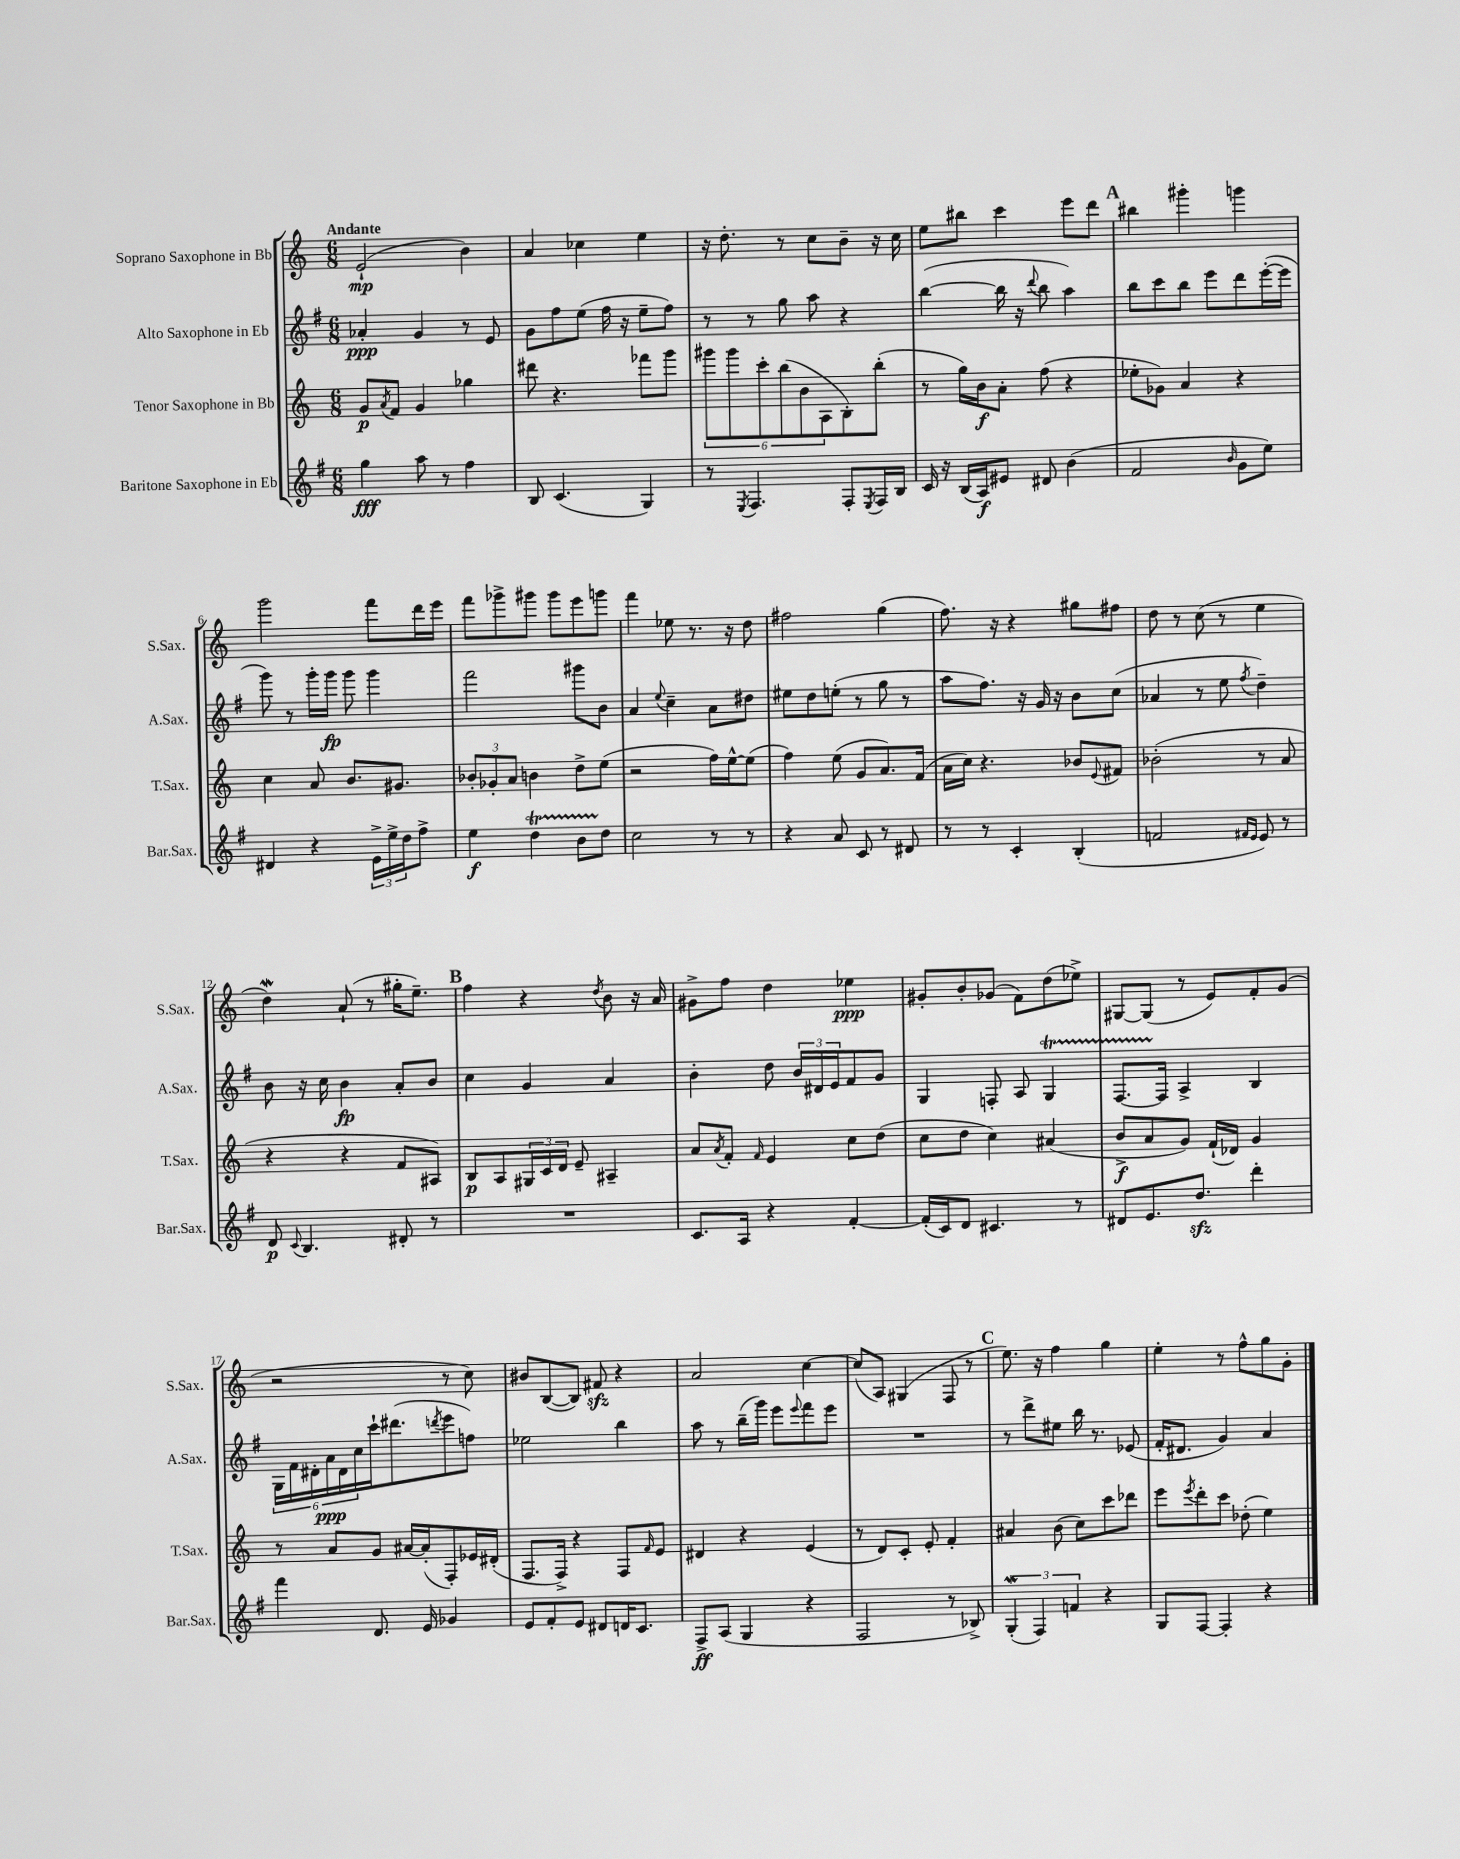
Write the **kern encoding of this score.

**kern	**dynam	**kern	**dynam	**kern	**dynam	**kern	**dynam
*part4	*part4	*part3	*part3	*part2	*part2	*part1	*part1
*staff4	*staff4	*staff3	*staff3	*staff2	*staff2	*staff1	*staff1
*I"Baritone Saxophone in Eb	*	*I"Tenor Saxophone in Bb	*	*I"Alto Saxophone in Eb	*	*I"Soprano Saxophone in Bb	*
*I'Bar.Sax.	*	*I'T.Sax.	*	*I'A.Sax.	*	*I'S.Sax.	*
*clefG2	*	*clefG2	*	*clefG2	*	*clefG2	*
*k[f#]	*	*k[]	*	*k[f#]	*	*k[]	*
*M6/8	*	*M6/8	*	*M6/8	*	*M6/8	*
=1	=1	=1	=1	=1	=1	=1	=1
!	!	!	!	!	!	!LO:TX:a:B:t=Andante	!
4gg\	fff	8g/L	p	4a-X'/	ppp	(2e`/	mp
.	.	8qa/	.	.	.	.	.
.	.	8f/J	.	.	.	.	.
8aa\	.	4g/	.	4g/	.	.	.
8r	.	.	.	.	.	.	.
4ff#\	.	4gg-X\	.	8r	.	4b\)	.
.	.	.	.	8e/	.	.	.
=2	=2	=2	=2	=2	=2	=2	=2
8B/	.	8ddd#X\	.	8g\L	.	4a/	.
(4.c/	.	4.r	.	8ff#\	.	.	.
.	.	.	.	(8ee\J	.	4cc-X\	.
.	.	.	.	16ff#\	.	.	.
.	.	.	.	16r	.	.	.
4G/)	.	8fff-X\L	.	8ee~\L	.	4ee\	.
.	.	8ggg\J	.	8ff#\J)	.	.	.
=3	=3	=3	=3	=3	=3	=3	=3
8r	.	12ggg#X\L	.	8r	.	16r	.
.	.	.	.	.	.	8.dd'\	.
.	.	12ggg#\	.	.	.	.	.
8qE/	.	.	.	.	.	.	.
4.F#/	.	.	.	8r	.	.	.
.	.	12ccc'\	.	.	.	.	.
.	.	(12bb\	.	8gg\	.	8r	.
.	.	12b\	.	.	.	.	.
.	.	.	.	8aa\	.	8cc\L	.
.	.	12A\	.	.	.	.	.
8F#'/L	.	8B'\)	.	4r	.	8b~\J	.
8qE/	.	.	.	.	.	.	.
16F#/L	.	(8bb'\J	.	.	.	16r	.
16B/JJ	.	.	.	.	.	16cc\	.
=4	=4	=4	=4	=4	=4	=4	=4
16c/	.	8r	.	([4bb\	.	8ee\L	.
16r	.	.	.	.	.	.	.
(16B/LL	.	16gg\LL)	.	.	.	8bb#X\J	.
16A/J)	f	16b\J	f	.	.	.	.
8e#X/J	.	8a'\J	.	16bb\]	.	4ccc\	.
.	.	.	.	16r	.	.	.
.	.	.	.	8qqddd/	.	.	.
8d#X/	.	(8ff\	.	8bb\	.	.	.
(4b\	.	4r	.	4aa\)	.	8eee\L	.
.	.	.	.	.	.	8ddd\J	.
!!LO:REH:place=s1:t=A
=5	=5	=5	=5	=5	=5	=5	=5
2f#/	.	8ee-X'\L	.	8bb\L	.	4bb#X\	.
.	.	8g-X\J)	.	8ccc\	.	.	.
.	.	4a/	.	8bb\J	.	4ggg#X'\	.
.	.	.	.	8eee\L	.	.	.
16qqb/	.	.	.	.	.	.	.
8g\L	.	4r	.	8ddd\	.	4gggn\	.
8ee\J)	.	.	.	([16eee'\L	.	.	.
.	.	.	.	16eee\JJ]	.	.	.
!!LO:LB:g=z
=6	=6	=6	=6	=6	=6	=6	=6
4d#X/	.	4cc\	.	8ggg\)	.	2ggg\	.
.	.	.	.	8r	.	.	.
4r	.	8a/	.	16ggg'\LL	.	.	.
.	.	.	.	16ggg\JJ	fp	.	.
.	.	8.b/L	.	8ggg\	.	.	.
24e^\LL	.	.	.	4ggg\	.	8fff\L	.
24ee^\	.	.	.	.	.	.	.
.	.	8.g#X/J	.	.	.	.	.
24dd\J	.	.	.	.	.	.	.
8ff#^\J	.	.	.	.	.	16ddd\L	.
.	.	.	.	.	.	16eee\JJ	.
=7	=7	=7	=7	=7	=7	=7	=7
4ee\	f	12b-X'/L	.	2fff#\	.	8fff\L	.
.	.	12g-X'/	.	.	.	.	.
.	.	.	.	.	.	8ggg-X^\	.
.	.	12a/J	.	.	.	.	.
4ddT\	.	4bn\	.	.	.	8ggg#X\J	.
.	.	.	.	.	.	8ggg#\L	.
8bTTT\L	.	8dd^\L	.	8ggg#X\L	.	8eee\	.
8dd\J	.	(8ee\J	.	8b\J	.	8gggn\J	.
=8	=8	=8	=8	=8	=8	=8	=8
2cc\	.	2r	.	4a/	.	4fff\	.
.	.	.	.	8qqee/	.	.	.
.	.	.	.	4cc~\	.	8ee-X\	.
.	.	.	.	.	.	8.r	.
8r	.	16ff\LL)	.	8a\L	.	.	.
.	.	[16ee^^\J	.	.	.	16r	.
8r	.	(8ee\J]	.	8dd#X\J	.	8dd\	.
=9	=9	=9	=9	=9	=9	=9	=9
4r	.	4ff\)	.	8ee#X\L	.	2ff#X\	.
.	.	.	.	8dd\	.	.	.
8a/	.	(8ee\	.	(8een'\J	.	.	.
8c/	.	8g/L	.	8r	.	.	.
8r	.	8.a/)	.	8gg\	.	(4gg\	.
8d#X/	.	.	.	8r	.	.	.
.	.	(16f/Jk	.	.	.	.	.
=10	=10	=10	=10	=10	=10	=10	=10
8r	.	16a\LL	.	8aa\L	.	8.ff\)	.
.	.	16cc\JJ)	.	.	.	.	.
8r	.	4.r	.	8.ff#\J)	.	.	.
.	.	.	.	.	.	16r	.
4c'/	.	.	.	.	.	4r	.
.	.	.	.	16r	.	.	.
.	.	.	.	16g/	.	.	.
.	.	.	.	16r	.	.	.
(4B'/	.	8b-X/L	.	8b\L	.	8gg#X\L	.
.	.	8qqe/	.	.	.	.	.
.	.	8f#X/J	.	(8cc\J	.	8ff#X\J	.
=11	=11	=11	=11	=11	=11	=11	=11
2fn/	.	(2b-X'\	.	4a-X/	.	8dd\	.
.	.	.	.	.	.	8r	.
.	.	.	.	8r	.	(8cc\	.
.	.	.	.	8ee\	.	8r	.
16qqf#X/LL	.	.	.	.	.	.	.
16qqe/JJ	.	.	.	8qff#/	.	.	.
8e/)	.	8r	.	4dd~\)	.	4ee\	.
8r	.	8a/	.	.	.	.	.
!!LO:LB:g=z
=12	=12	=12	=12	=12	=12	=12	=12
8d/	p	4r	.	8b\	.	4ddW\)	.
8qqc/	.	.	.	.	.	.	.
4.B/	.	.	.	16r	.	.	.
.	.	.	.	16cc\	.	.	.
.	.	4r	.	4b\	fp	(8a`/	.
.	.	.	.	.	.	8r	.
8d#X'/	.	8f/L	.	8a'/L	.	16gg#X'\KL	.
.	.	.	.	.	.	8.ee~\J)	.
8r	.	8A#X/J)	.	8b/J	.	.	.
!!LO:REH:place=s1:t=B
=13	=13	=13	=13	=13	=13	=13	=13
2.r	.	8B/L	p	4cc\	.	4ff\	.
.	.	8A/	.	.	.	.	.
.	.	24G#X/L	.	4g/	.	4r	.
.	.	24c/	.	.	.	.	.
.	.	24d/JJ	.	.	.	.	.
.	.	8e~/	.	.	.	.	.
.	.	.	.	.	.	8qdd/	.
.	.	4A#X~/	.	4a/	.	8b\	.
.	.	.	.	.	.	16r	.
.	.	.	.	.	.	16a/	.
=14	=14	=14	=14	=14	=14	=14	=14
8.c/L	.	8a/L	.	4b'\	.	8g#X^\L	.
.	.	8qa/	.	.	.	.	.
.	.	8f'/J	.	.	.	8ff\J	.
16A/Jk	.	.	.	.	.	.	.
.	.	16qqf/	.	.	.	.	.
4r	.	4e/	.	8dd\	.	4dd\	.
.	.	.	.	24b/LL	.	.	.
.	.	.	.	24d#X/	.	.	.
.	.	.	.	24e/J	.	.	.
[4f#'/	.	8cc\L	.	8f#/	.	4ee-X\	ppp
.	.	(8dd\J	.	8g/J	.	.	.
=15	=15	=15	=15	=15	=15	=15	=15
(16f#'/LL]	.	8cc\L	.	4G/	.	8g#X'/L	.
16c/J)	.	.	.	.	.	.	.
8d/J	.	8dd\J	.	.	.	8b'/	.
4.c#X/	.	4cc\)	.	8Fn'/	.	(8g-X/J	.
.	.	.	.	8A/	.	8f\L)	.
.	.	(4a#X/	.	4GT/	.	(8dd\	.
8r	.	.	.	.	.	8ee-X^\J)	.
=16	=16	=16	=16	=16	=16	=16	=16
8d#X/L	.	8b^/L	f	[8.F#TTT/L	.	[8G#X/L	.
8.e/	.	8a/	.	.	.	(8G#/J]	.
.	.	.	.	16F#/Jk]	.	.	.
.	.	8g/J)	.	4A^/	.	8r	.
8.ddzz/J	.	.	.	.	.	.	.
.	.	(16f`/LL	.	.	.	8e/L)	.
.	.	16d-X/JJ)	.	.	.	.	.
4ddd'\	.	4g/	.	4B/	.	8f'/	.
.	.	.	.	.	.	(8g/J	.
!!LO:LB:g=z
=17	=17	=17	=17	=17	=17	=17	=17
4fff#\	.	8r	.	24G\LL	.	2r	.
.	.	.	.	24f#\	.	.	.
.	.	.	.	24d#X'\	.	.	.
.	.	8a/L	.	24a\	ppp	.	.
.	.	.	.	24d#\	.	.	.
.	.	.	.	24cc\	.	.	.
8.d/	.	8g/J	.	16ccc`\J	.	.	.
.	.	.	.	(8.ddd#X\	.	.	.
.	.	[16a#X/LL	.	.	.	.	.
16e/	.	(16a#'/J]	.	.	.	.	.
.	.	.	.	8qdddn/	.	.	.
4g-X/	.	8F'/)	.	8eee\	.	8r	.
.	.	16e-X/L	.	8ffn\J)	.	8cc\)	.
.	.	(16d#X'/JJ	.	.	.	.	.
=18	=18	=18	=18	=18	=18	=18	=18
8e/L	.	8.F/L	.	2ee-X\	.	8b#X/L	.
8f#'/	.	.	.	.	.	([8B/	.
.	.	16F^/Jk)	.	.	.	.	.
8e/J	.	4r	.	.	.	8B/J])	.
8d#X/L	.	.	.	.	.	8f#Xzz/	.
16dn/K	.	8F/L	.	4bb\	.	4r	.
8.c/J	.	.	.	.	.	.	.
.	.	16qqf/	.	.	.	.	.
.	.	8e/J	.	.	.	.	.
=19	=19	=19	=19	=19	=19	=19	=19
8F#^/L	ff	4d#X/	.	8aa\	.	2a/	.
(8A/J	.	.	.	8r	.	.	.
4G/	.	4r	.	(16bb~\LL	.	.	.
.	.	.	.	16ggg\JJ)	.	.	.
.	.	.	.	8eee\L	.	.	.
.	.	.	.	8qqeee/	.	.	.
4r	.	(4e/	.	8fff#\	.	[4cc\	.
.	.	.	.	8eee\J	.	.	.
=20	=20	=20	=20	=20	=20	=20	=20
2F#/	.	8r	.	2.r	.	(8cc/L]	.
.	.	8d/L)	.	.	.	8A/J)	.
.	.	8c'/J	.	.	.	(4G#X/	.
.	.	8e'/	.	.	.	.	.
8r	.	4f'/	.	.	.	8F/	.
8B-X^/)	.	.	.	.	.	8r	.
!!LO:REH:place=s1:t=C
=21	=21	=21	=21	=21	=21	=21	=21
(6Gw'/	.	4a#X/	.	8r	.	8.ee\)	.
.	.	.	.	8ddd^\L	.	.	.
6F#/)	.	.	.	.	.	.	.
.	.	.	.	.	.	16r	.
.	.	(8b\	.	8ee#X\J	.	4ff\	.
6fn/	.	.	.	.	.	.	.
.	.	8cc\L)	.	16bb\	.	.	.
.	.	.	.	8.r	.	.	.
4r	.	8ccc\	.	.	.	4gg\	.
.	.	8ddd-X\J	.	(8e-X/	.	.	.
=22	=22	=22	=22	=22	=22	=22	=22
8G/L	.	8eee\L	.	16f#'/KL	.	4ee'\	.
.	.	.	.	8.d#X/J	.	.	.
.	.	8qeee/	.	.	.	.	.
[8F#/J	.	8ddd'\	.	.	.	.	.
4F#'/]	.	8ccc\J	.	4g/)	.	8r	.
.	.	(8dd-X'\	.	.	.	8ff^^\L	.
4r	.	4ee\)	.	4a/	.	8gg\	.
.	.	.	.	.	.	8g'\J	.
==	==	==	==	==	==	==	==
*-	*-	*-	*-	*-	*-	*-	*-
